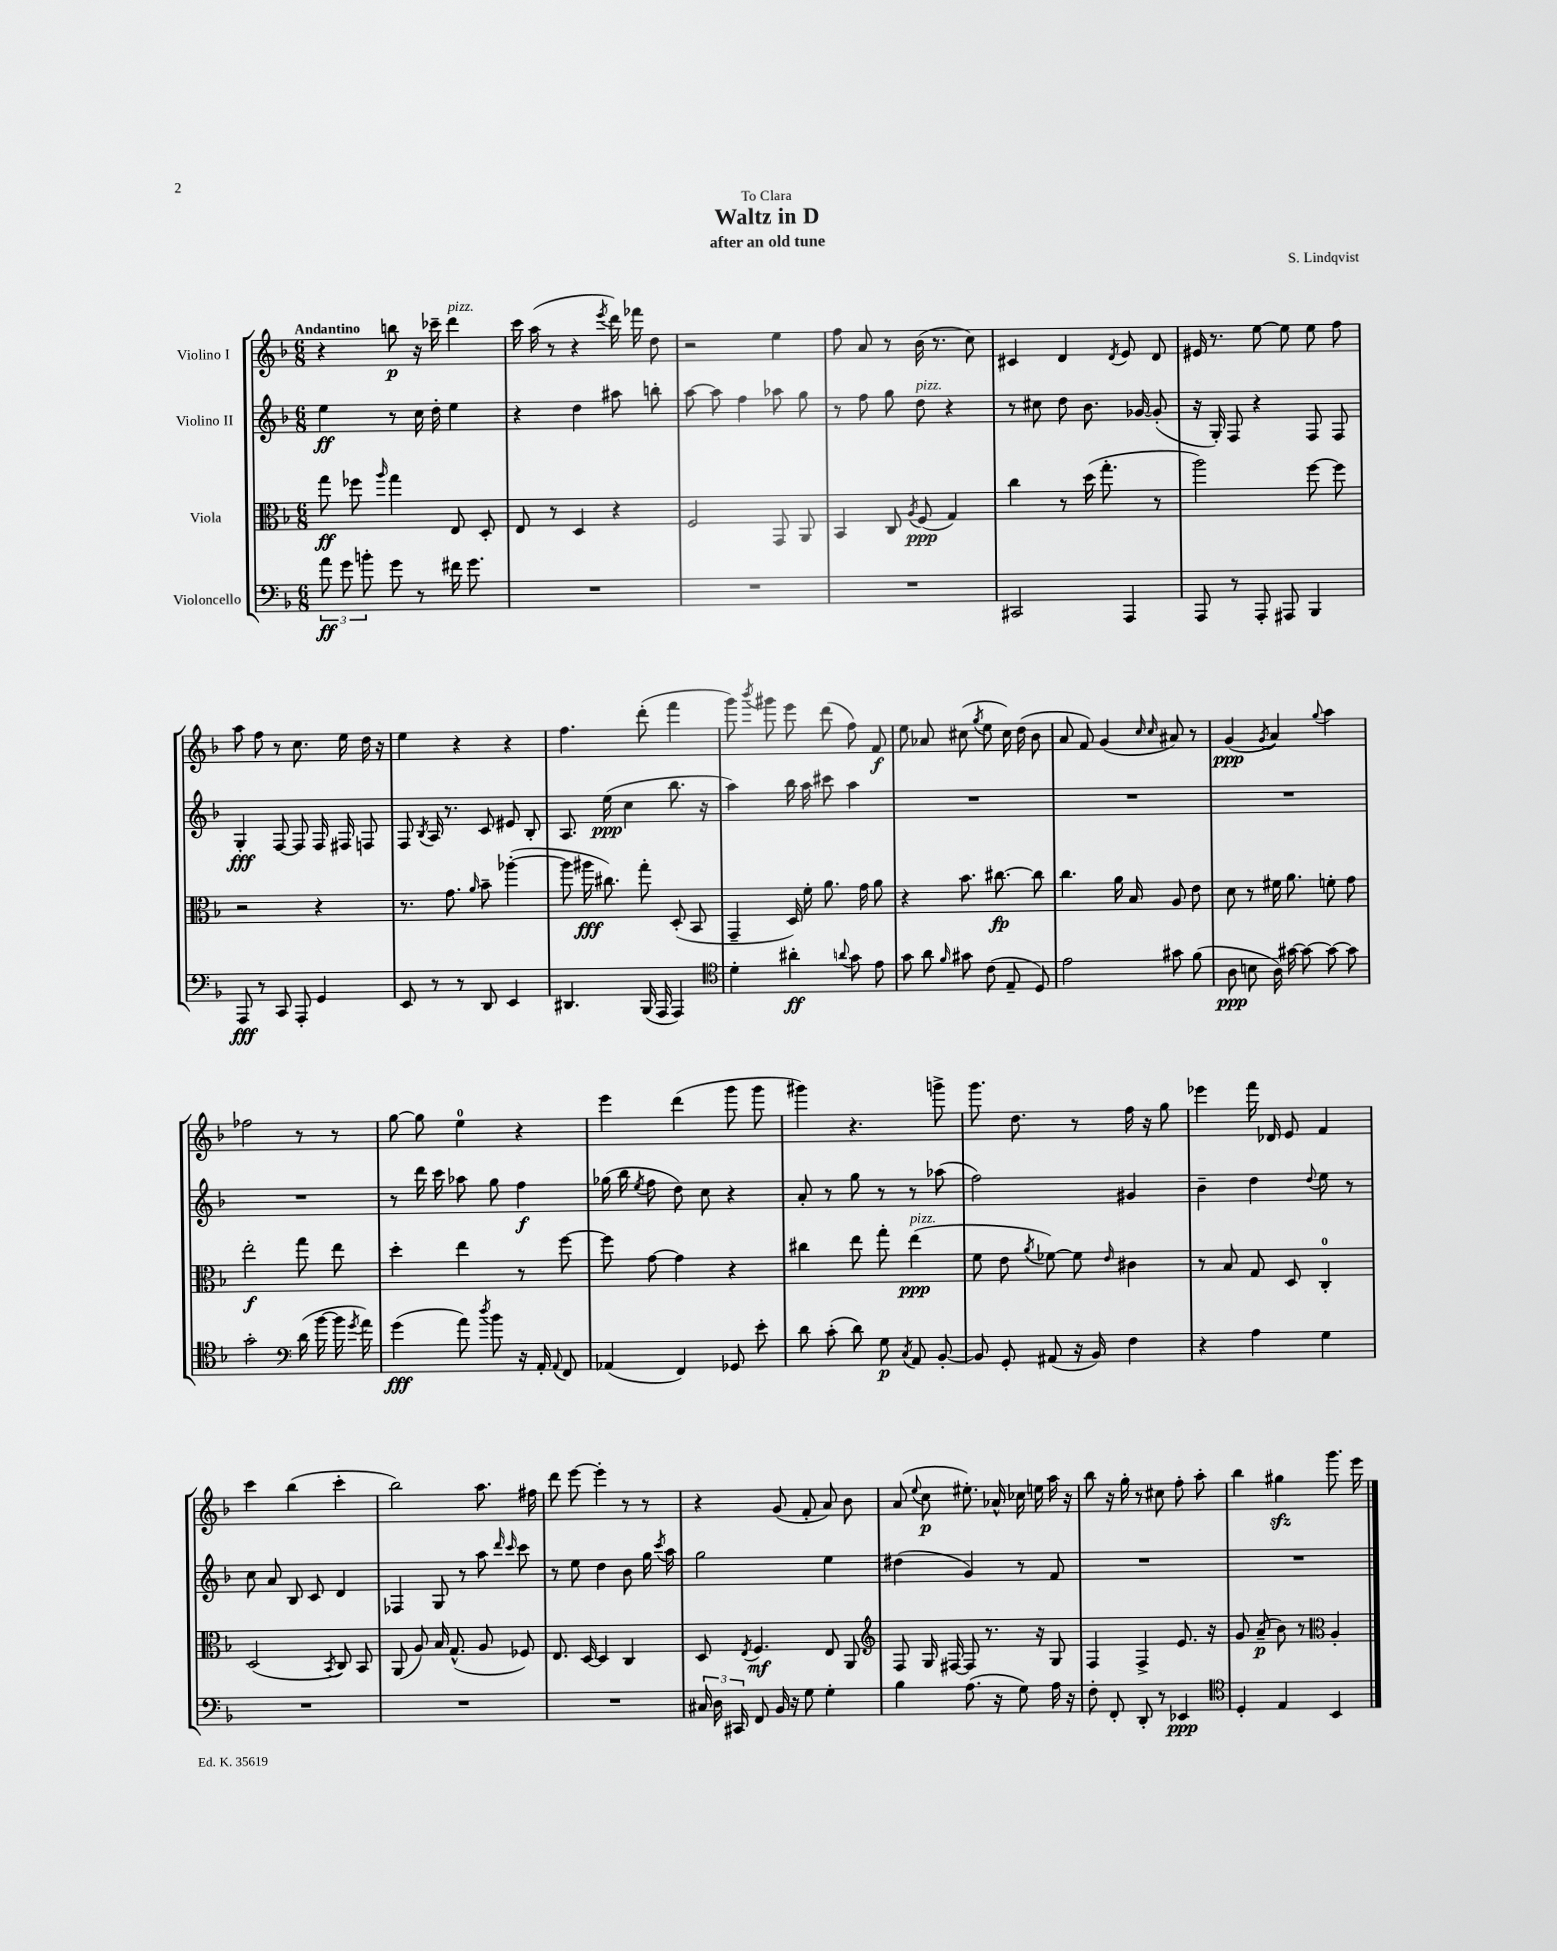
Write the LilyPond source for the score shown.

\header { title = "Waltz in D" composer = "S. Lindqvist" subtitle = "after an old tune" dedication = "To Clara" }
<<
\new StaffGroup <<
\new Staff = "s0" \with { instrumentName = "Violino I" } {
    \clef treble \key f \major \numericTimeSignature \time 6/8 \tempo "Andantino"
    \autoBeamOff r4 b''8\p r16 ces'''16-- d'''4^\markup { \italic "pizz." } |
    c'''16 a''16( r8 r4 \acciaccatura { e'''8 } d'''16) fes'''16 d''8 |
    r2 e''4 |
    f''8 a'8 r8 bes'16( r8. c''8) |
    cis'4 d'4 \acciaccatura { d'8 } e'8 d'8 |
    eis'16 r8. e''8~ e''8 e''8 f''8 |
    a''8 f''8 r8 c''8. e''16 d''16 r16 |
    e''4 r4 r4 |
    f''4. d'''8-.( f'''4 |
    g'''8) \acciaccatura { bes'''8 } gis'''8 e'''8 d'''8( f''8) f'8\f |
    e''8 aes'8 cis''8( \acciaccatura { g''8 } e''8 cis''16) d''16( bes'8 |
    a'8 f'8) g'4( \grace { c''16 c''16 } ais'8) r8 |
    g'4\ppp( \acciaccatura { g'8 } a'4) \appoggiatura { g''8 } a''4 |
    fes''2 r8 r8 |
    g''8~ g''8 e''4-0 r4 |
    e'''4 d'''4( g'''8 g'''8 |
    gis'''4) r4. g'''8-> |
    g'''8. d''8. r8 f''16 r16 g''8 |
    ees'''4 f'''16 des'16 e'8 f'4 |
    c'''4 bes''4( c'''4-. |
    bes''2) a''8. fis''16 |
    d'''8 e'''8~ e'''4-. r8 r8 |
    r4 g'8( f'8-. a'8) bes'8 |
    a'8( \appoggiatura { e''8 } c''8\p eis''8.-.) aes'16-^ ces''16 e''16 a''16 r16 |
    bes''8 r16 g''16-. r8 cis''8 f''8-. a''8-. |
    bes''4 gis''4\sfz g'''8. e'''16 \bar "|." |
}
\new Staff = "s1" \with { instrumentName = "Violino II" } {
    \clef treble \key f \major \numericTimeSignature \time 6/8
    \autoBeamOff e''4\ff r8 c''16 d''16-. e''4 |
    r4 d''4 ais''8 b''8-. |
    a''8~ a''8 f''4 aes''8 g''8 |
    r8 f''8 g''8 d''8^\markup { \italic "pizz." } r4 |
    r8 cis''8 d''8 bes'8. ges'16~ ges'8-.( |
    r16 g16-.) f8 r4 f8 f8 |
    g4-.\fff f8~ f8 f16 fis16 f8 |
    f8 \acciaccatura { bes8 } a16 r8. c'8 eis'8 bes8-. |
    a8. e''16\ppp( c''4 bes''8. r16 |
    a''4) bes''16 a''16 cis'''8 a''4 |
    R2. |
    R2. |
    R2. |
    R2. |
    r8 d'''16 c'''16 aes''8 g''8 f''4\f |
    ges''16( bes''16 \acciaccatura { e''8 } f''8 d''8) c''8 r4 |
    a'8-. r8 g''8 r8 r8 aes''8( |
    f''2) gis'4 |
    bes'4-- d''4 \appoggiatura { d''8 } e''8 r8 |
    c''8 a'8 bes8 c'8 d'4 |
    fes4 g8 r8 a''8 \grace { d'''16 c'''16 } c'''8 |
    r8 e''8 d''4 bes'8 g''16 \acciaccatura { c'''8 } a''16 |
    g''2 e''4 |
    dis''4( g'4) r8 f'8 |
    R2. |
    R2. \bar "|." |
}
\new Staff = "s2" \with { instrumentName = "Viola" } {
    \clef alto \key f \major \numericTimeSignature \time 6/8
    \autoBeamOff g''8\ff fes''8 \grace { a''16 } g''4 e8 d8-. |
    e8 r8 d4 r4 |
    f2 g,8 a,8 |
    bes,4 c8 \acciaccatura { a8 } f8\ppp( g4) |
    c''4 r8 d''16( g''8.-. r8 |
    a''2) f''8~ f''8 |
    r2 r4 |
    r8. g'8. \grace { a'16 } bes'8-- aes''4~-.( |
    aes''8 ais''16\fff cis''8.) g''8-. d8-.( bes,8 |
    g,4-- d16) f'16-. a'8. g'16 a'8 |
    r4 bes'8. cis''8.~\fp cis''8 |
    c''4. a'16 bes16 a8 e'8 |
    d'8 r8 fis'16 a'8. f'8-. g'8 |
    e''2-.\f g''8 e''8 |
    d''4-. e''4 r8 f''8~ |
    f''8 g'8~ g'4 r4 |
    cis''4 e''8 g''8-. e''4\ppp^\markup { \italic "pizz." }( |
    f'8 e'8 \acciaccatura { a'8 } fes'8~) fes'8 \grace { e'16 } cis'4 |
    r8 bes8 g8 d8 c4-0-. |
    d2( \acciaccatura { bes,8 } c8) bes,8 |
    a,8( a8) bes16 g8.-^( a8 fes8) |
    e8. d16~ d4 c4 |
    d8 \acciaccatura { e8 } f4.\mf e8 a,8 |
    \clef treble f8 g16 fis16~ fis8 r8. r16 g8 |
    f4 f4-> e'8. r16 |
    g'8 a'8--\p( bes'8) r8 \clef alto a4-. \bar "|." |
}
\new Staff = "s3" \with { instrumentName = "Violoncello" } {
    \clef bass \key f \major \numericTimeSignature \time 6/8
    \autoBeamOff \tuplet 3/2 { a'8\ff g'8 b'8-. } g'8 r8 fis'16 g'8. |
    R2. |
    R2. |
    R2. |
    cis,2 a,,4 |
    a,,8 r8 a,,8-. ais,,8 bes,,4 |
    a,,8\fff r8 c,8 a,,8-. g,4 |
    e,8 r8 r8 d,8 e,4 |
    dis,4. bes,,16( a,,16 a,,4) |
    \clef tenor d'4-. ais'4-.\ff \appoggiatura { a'8 } g'8 e'8 |
    g'8 a'8 \grace { f'16 } gis'8 c'8( e8-- d8) |
    e'2 gis'8 f'8( |
    a8\ppp b8 a16) gis'16~ gis'8~ gis'8~ gis'8 |
    g'2-. \clef bass d'16( bes'16~ bes'16 \acciaccatura { g'8 } a'16) |
    g'4\fff( a'8) \acciaccatura { d''8 } bes'8 r16 a,16-. \appoggiatura { a,8 } f,8 |
    aes,4( f,4) ges,8 e'8-. |
    d'8 c'8-.( d'8) g8\p \acciaccatura { c8 } a,8 bes,8~-. |
    bes,8 g,8-. ais,8( r16 bes,16) f4 |
    r4 a4 g4 |
    R2. |
    R2. |
    R2. |
    \tuplet 3/2 { cis16 d16 cis,16 } f,8 bes,16 r16 g8 g4-. |
    bes4 a8.( r16 g8) a16 r16 |
    f8-. f,8-. d,8-. r8 ees,4\ppp |
    \clef tenor d4-. e4 bes,4 \bar "|." |
}
>>
>>
\layout { \context { \Score \remove "Bar_number_engraver" } }
